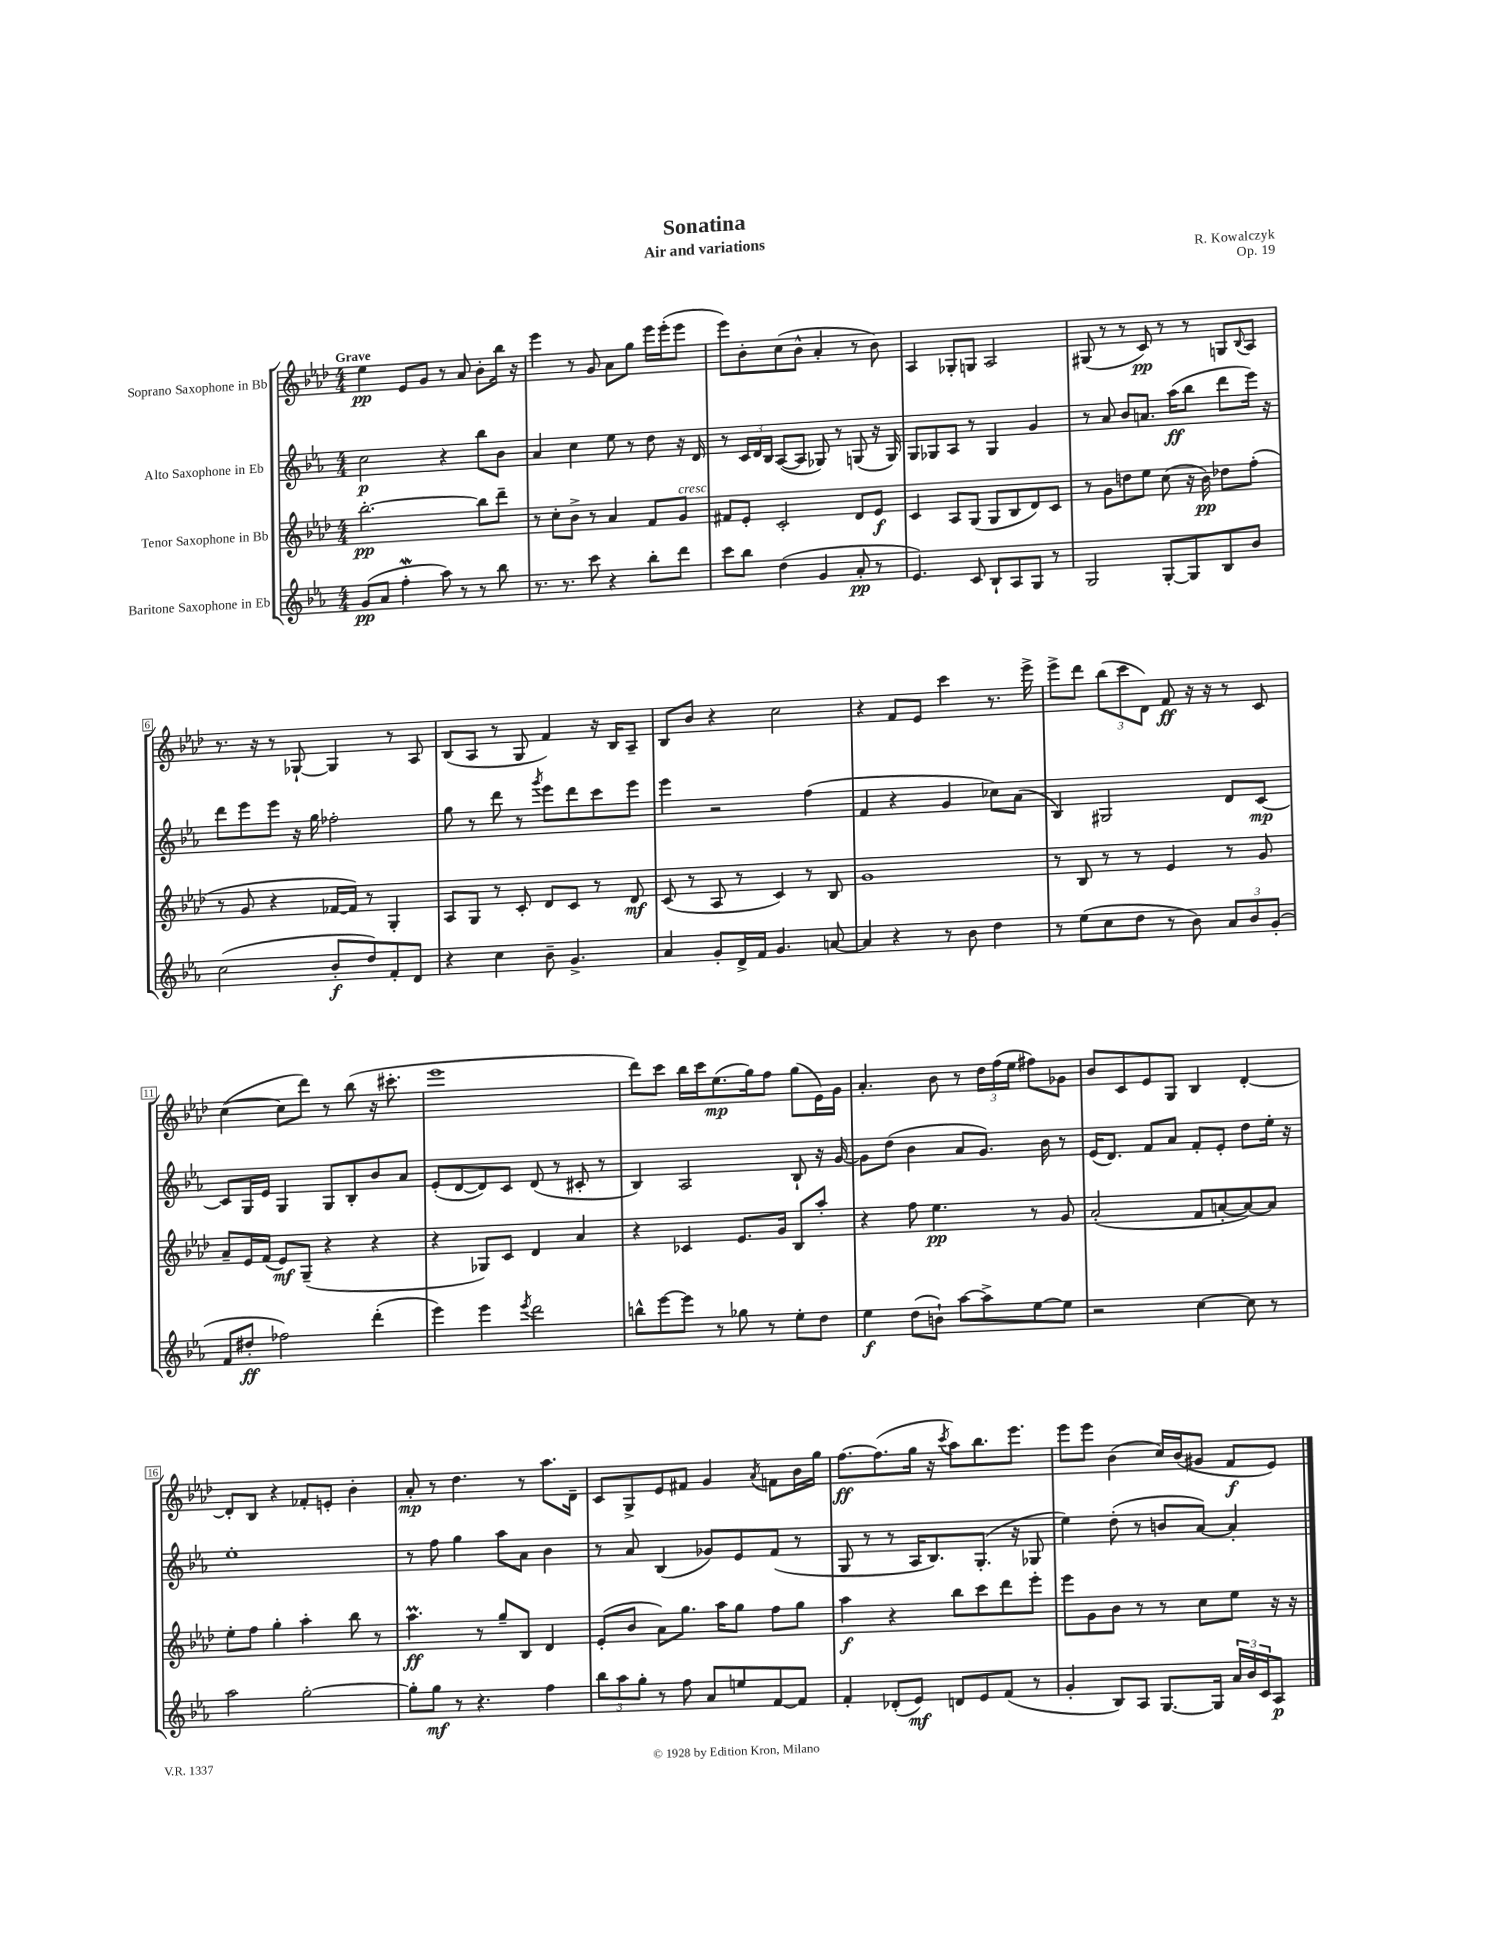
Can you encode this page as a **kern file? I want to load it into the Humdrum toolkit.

**kern	**kern	**kern	**kern
*staff4	*staff3	*staff2	*staff1
*clefG2	*clefG2	*clefG2	*clefG2
*k[b-e-a-]	*k[b-e-a-d-]	*k[b-e-a-]	*k[b-e-a-d-]
*M4/4	*M4/4	*M4/4	*M4/4
(8g	[2.bb-'	2cc	4ee-
8a-	.	.	.
4ff'	.	.	8e-
.	.	.	8g
8aa-)	.	4r	8r
8r	.	.	8a-
8r	8bb-]	8bb-	8b-'
8bb-	8ddd-~	8b-	16bb-
.	.	.	16r
=	=	=	=
8.r	8r	4a-	4eee-
.	8cc'	.	.
8.r	.	.	.
.	8b-^	4cc	8r
8ccc	8r	.	8g
4r	4a-	8ee-	8a-
.	.	8r	8gg
8bb-'	8f	8dd	16eee-
.	.	.	(16eee-'
8ddd	8g	16r	8eee-
.	.	16d	.
=	=	=	=
8ccc	8f#	8r	8eee-)
8bb-	8e-'	24c	8b-'
.	.	24d	.
.	.	24B-	.
(4dd	2c'	([8A-	(8cc
.	.	8A-]	8b-^^
4g	.	8G-)	4a-'
.	.	8r	.
8a-'	8d-	(8G	8r
8r	8e-	16r	8b-)
.	.	16G)	.
=	=	=	=
4.e-)	4c	8G	4A-
.	.	8G-	.
.	8A-	8A-	8G-'
8c	(8G	8r	8G
8B-`	8G	4G-	2A-
8A-	8B-	.	.
8G	8d-)	4g	.
8r	8c	.	.
=	=	=	=
2G	8r	8r	(8G#
.	8g	8a-	8r
.	8dd	8b-	8r
.	8ee-	8.a	8c)
[8G'	(8cc	.	8r
.	.	(16aa-	.
8G]	16r	8bb-	8r
.	16b-)	.	.
8B-	8dd-	8ddd	8G
.	.	.	8qqB-
8b-	(8ff'	16eee-)	8A-
.	.	16r	.
=	=	=	=
(2cc	8r	8ddd	8.r
.	8g	8eee-	.
.	.	.	16r
.	4r	8eee-	8r
.	.	16r	[8G-`
.	.	16gg	.
8b-'	[16f-	2ff-'	4G-]
.	16f-])	.	.
8dd)	8r	.	.
8f'	4G'	.	8r
8d	.	.	8A-
=	=	=	=
4r	8A-	8gg	(8B-
.	8G	8r	8A-
4cc	8r	8ddd	8r
.	8c'	8r	8G
.	.	8qggg	.
8b-~	8d-	8eee-	4f)
4.g^	8c	8ddd	.
.	8r	8ccc	16r
.	.	.	16B-
.	8d-	8eee-	8A-~
=	=	=	=
4a-	(8c	4eee-	8B-
.	8r	.	8b-
8g'	8A-	2r	4r
16d^	8r	.	.
16f	.	.	.
4.g	4c)	.	2cc
.	8r	(4ff	.
[8a	8B-	.	.
=	=	=	=
4a]	1g	4f	4r
4r	.	4r	8f
.	.	.	8e-
8r	.	4g	4ccc
8b-	.	.	.
4dd	.	8cc-)	8.r
.	.	(8a-	.
.	.	.	16eee-^
=	=	=	=
8r	8r	4B-)	8eee-^
(8ee-	8B-	.	8ddd-
8cc	8r	2G#	(12bb-
.	.	.	12ccc
8dd	8r	.	.
.	.	.	12d-)
8r	4e-	.	8f
8b-)	.	.	16r
.	.	.	16r
12a-	8r	8d	8r
12b-	.	.	.
.	8g	[8c	8c
(12g'	.	.	.
=	=	=	=
8f	8a-~	8c]	([4cc
8dd#'	16e-	16G	.
.	(16f	16e-	.
2ff-)	8e-)	4G	8cc]
.	(8G~	.	8ddd-)
.	4r	8G	8r
.	.	8B-'	(8bb-
(4ddd'	4r	8b-	16r
.	.	.	8.ccc#'
.	.	8a-	.
=	=	=	=
4eee-)	4r	(8e-'	1eee-
.	.	[8d	.
4eee-	8G-)	8d])	.
.	8c	8c	.
8qeee-	.	.	.
2ddd	4d-	(8d	.
.	.	8r	.
.	4a-	8c#'	.
.	.	8r	.
=	=	=	=
8bb^^	4r	4B-)	8ddd-)
[8eee-	.	.	8ccc
8eee-]	4c-	2A-	16bb-
.	.	.	16ccc
8r	.	.	(8.ee-
8gg-	8.e-	.	.
.	.	.	16gg)
8r	.	.	8ff
.	16g	.	.
8ee-'	8B-	8B-`	(8gg
8dd	8aa-'	16r	16e-)
.	.	[16g	16g
=	=	=	=
4ee-	4r	8g]	4.a-'
.	.	(8dd	.
(8dd	8ff	4b-	.
8b`)	4.ee-	.	8b-
[8aa-	.	8a-	8r
8aa-^]	.	8.g)	24dd-
.	.	.	(24ff
.	.	.	24ee-
[8ee-	8r	.	8ff#)
.	.	16b-	.
8ee-]	8g	8r	8g-
=	=	=	=
2r	(2a-'	(16e-	8b-
.	.	8.d)	.
.	.	.	8c
.	.	8f	8e-
.	.	8a-	8G
[4cc	8f	8f'	4B-
.	[8a'	8e-'	.
8cc]	8a_)	8dd	[4d-'
8r	8a]	16ee-'	.
.	.	16r	.
=	=	=	=
2aa-	8ee-'	1ee-'	8d-']
.	8ff	.	8B-
.	4gg'	.	4r
[2gg'	4aa-'	.	8f-'
.	.	.	8e'
.	8bb-	.	4b-'
.	8r	.	.
=	=	=	=
8gg']	4.aa-	8r	8a-'
8gg	.	8ff	8r
8r	.	4gg	4.dd-
4.r	8r	.	.
.	8gg~	8aa-	.
.	8B-	8a-	8r
4ff	4d-	4b-	8.aa-
.	.	.	16d-~
=	=	=	=
12bb-	(8e-'	8r	8c
12aa-	.	.	.
.	8b-	8a-	8G^
12gg'	.	.	.
8r	8a-)	(4B-	8e-
8ff	8.gg	.	8f#
8a-	.	8g-)	4g
.	16aa-	.	.
8ee	8gg	8e-	.
.	.	.	8qa-
[8f	8ff	(8f	8f
8f]	8gg	8r	16b-
.	.	.	16gg
=	=	=	=
4f'	4aa-	8G	[8.ff
.	.	8r	.
.	.	.	(8.ff]
(8d-'	4r	8r	.
8e-)	.	16A-	16gg
.	.	8.B-)	16r
.	.	.	8qccc
8d	8bb-	.	8aa-)
8e-	8ccc	(8.G'	8.bb-
(8f	8ddd-	.	.
.	.	16r	8.eee-
8r	8eee-'	8G-	.
=	=	=	=
4g'	8eee-	4ee-)	8eee-
.	8g	.	8eee-
8B-)	8b-	(8dd'	(4b-
8A-	8r	8r	.
[8.G	8r	8b	16cc)
.	.	.	(16b-
.	8cc	[8a-)	8g#
16G]	.	.	.
24a-	8ee-	4a-']	8f
24b-	.	.	.
24c	.	.	.
8A-	16r	.	8e-)
.	16r	.	.
==	==	==	==
*-	*-	*-	*-
